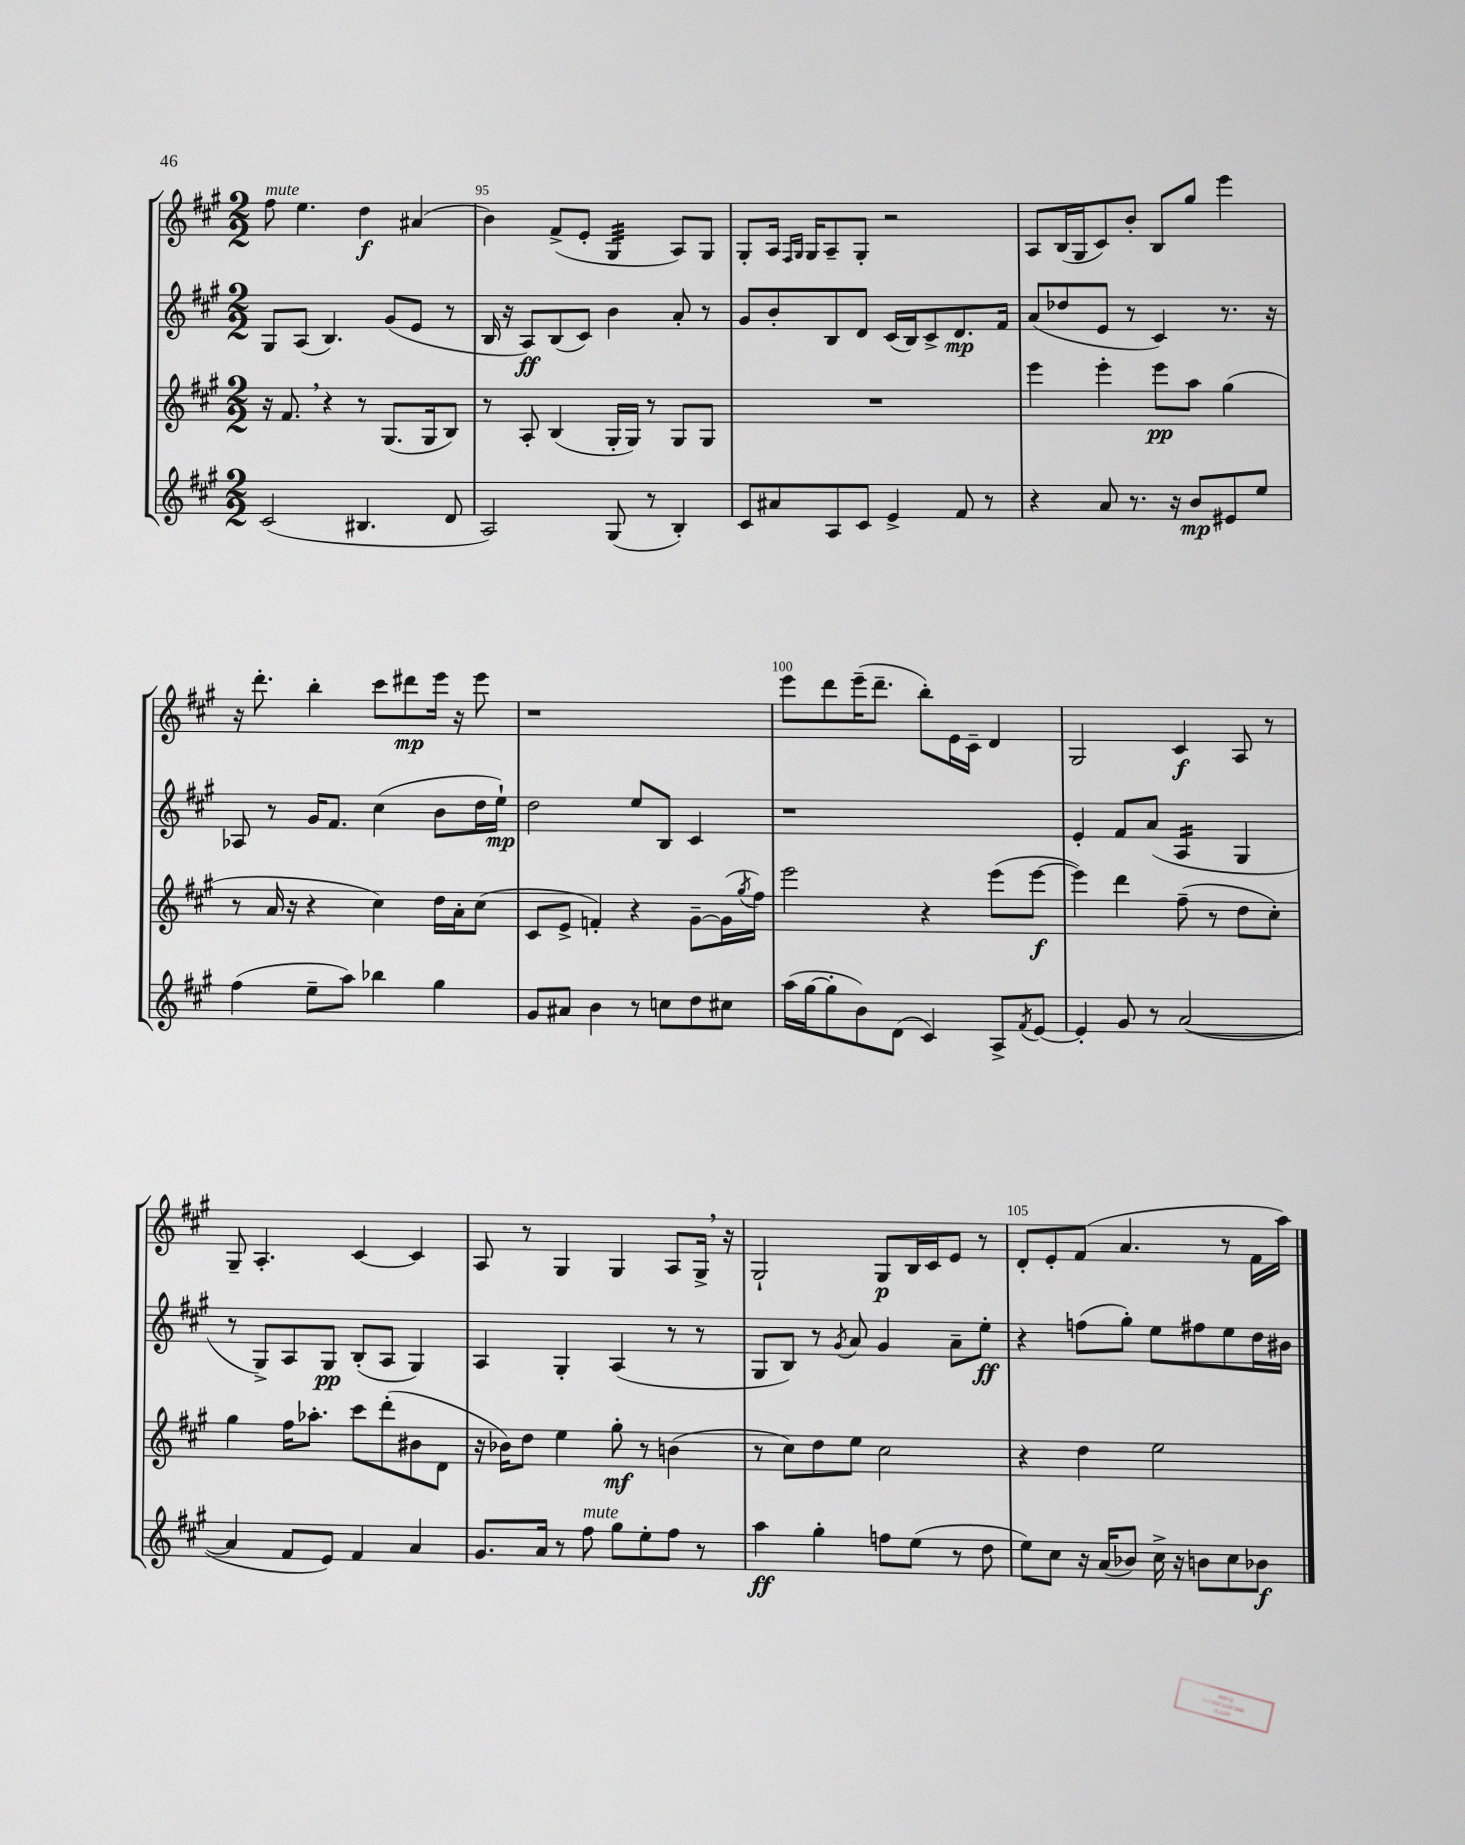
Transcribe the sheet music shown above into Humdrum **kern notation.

**kern	**kern	**kern	**kern
*staff4	*staff3	*staff2	*staff1
*clefG2	*clefG2	*clefG2	*clefG2
*k[f#c#g#]	*k[f#c#g#]	*k[f#c#g#]	*k[f#c#g#]
*M2/2	*M2/2	*M2/2	*M2/2
(2c#/	16r	8G#/L	8ff#\
.	8.f#/	.	.
.	.	(8A/J	4.ee\
.	4r	4.B/)	.
4.B#/	8r	.	4dd\
.	(8.G#/L	(8g#/L	.
.	.	8e/J	(4a#/
.	16G#/k	.	.
8d/	8B/J)	8r	.
=	=	=	=
2A/)	8r	16B/	4b\)
.	.	16r	.
.	8A'/	8A/L)	.
.	(4B/	(8B/	(8f#^/L
.	.	8c#/J)	8e'/J
(8G#/	16G#'/LL	4b\	4G#/
.	16G#/JJ)	.	.
8r	8r	.	.
4B'/)	8G#/L	8a'/	8A/L)
.	8G#/J	8r	8G#/J
=	=	=	=
8c#/L	1r	8g#/L	8G#'/L
8a#/	.	8b'/	16A/Jk
.	.	.	16qqF#/LL
.	.	.	16qqG#/JJ
.	.	.	16G#/LK
8A/	.	8B/	8A~/
8c#/J	.	8d/J	8G#'/J
4e^/	.	(16c#/LL	2r
.	.	16B/J)	.
.	.	8c#^/	.
8f#/	.	8.d/	.
8r	.	.	.
.	.	16f#/Jk	.
=	=	=	=
4r	4eee\	(8a/L	8A/L
.	.	8dd-/	(16B/L
.	.	.	16G#/J
8a/	4eee'\	8e/J	8c#/)
8.r	.	8r	8b'/J
.	8eee\L	4c#/)	8B/L
16r	.	.	.
8b/L	8aa\J	.	8gg#/J
8e#/	(4gg#\	8.r	4eee\
8ee/J	.	.	.
.	.	16r	.
=	=	=	=
(4ff#\	8r	8A-/	16r
.	.	.	8.ddd'\
.	16a/	8r	.
.	16r	.	.
8ee~\L	4r	16g#/LK	4bb'\
.	.	8.f#/J	.
8aa\J)	.	.	.
4bb-\	4cc#\)	(4cc#\	8ccc#\L
.	.	.	8ddd#\
4gg#\	16dd\LL	8b\L	16eee\Jk
.	16a'\J	.	16r
.	(8cc#\J	16dd\L	8eee\
.	.	16ee`\JJ)	.
=	=	=	=
8g#/L	8c#/L	2dd\	1r
8a#/J	8e^/J	.	.
4b\	4f'/)	.	.
8r	4r	8ee/L	.
8cc\L	.	8B/J	.
8dd\	[8g#~\L	4c#/	.
8cc#\J	(16g#\]L	.	.
.	8qgg#/	.	.
.	16ff#\JJ)	.	.
=	=	=	=
(16aa\LL	2eee\	1r	8eee\L
[16gg#\J	.	.	.
8gg#'\]	.	.	8ddd\
8b\)	.	.	(16eee~\K
.	.	.	8.ddd~\J
(8d\J	.	.	.
4c#/)	4r	.	8bb'\L)
.	.	.	16e\L
.	.	.	16c#~\JJ
8A^/L	(8eee\L	.	4d/
8qf#/	.	.	.
[8e/J	[8eee\J	.	.
=	=	=	=
4e'/]	4eee\])	4e'/	2G#/
8g#/	4ddd\	8f#/L	.
8r	.	(8a/J	.
([2a/	(8ff#~\	4A/	4c#/
.	8r	.	.
.	8dd\L	4G#/	8A/
.	8cc#'\J)	.	8r
=	=	=	=
4a/]	4gg#\	8r	8G#~/
.	.	8G#^/L)	4.A'/
8f#/L	16ff#\LK	8A/	.
.	8.aa-'\J	.	.
8e/J)	.	8G#/J	.
4f#/	8ccc#\L	(8B'/L	[4c#/
.	(8ddd'\	8A/J	.
4a/	8b#\	4G#/)	4c#/]
.	8d\J	.	.
=	=	=	=
8.g#/L	16r	4A/	8A/
.	16b-\LK)	.	.
.	8dd\J	.	8r
16a/Jk	.	.	.
8r	4ee\	4G#'/	4G#/
8ff#\	.	.	.
8gg#\L	8gg#'\	(4A/	4G#/
8ee'\	8r	.	.
8ff#\J	(4b\	8r	8A/L
8r	.	8r	16G#^/Jk
.	.	.	16r
=	=	=	=
4aa\	8r	8G#/L	2G#`/
.	8cc#\L)	8B/J)	.
4gg#'\	8dd\	8r	.
.	.	8qg#/	.
.	8ee\J	8a/	.
8ff\L	2cc#\	4g#/	8G#/L
(8ee\J	.	.	16B/L
.	.	.	16c#/J
8r	.	8a~\L	8e/J
8dd\	.	8ee'\J	8r
=	=	=	=
8ee\L)	4r	4r	8d'/L
8cc#\J	.	.	8e'/
16r	4dd\	(8ff\L	(8f#/J
(16a/LK	.	.	.
8b-/J)	.	8gg#'\J)	4.a/
16cc#^\	2ee\	8ee\L	.
16r	.	.	.
8b\L	.	8ff#\	.
8cc#\	.	8ee\	8r
8b-\J	.	16dd\L	16f#\LL
.	.	16b#\JJ	16aa\JJ)
==	==	==	==
*-	*-	*-	*-
